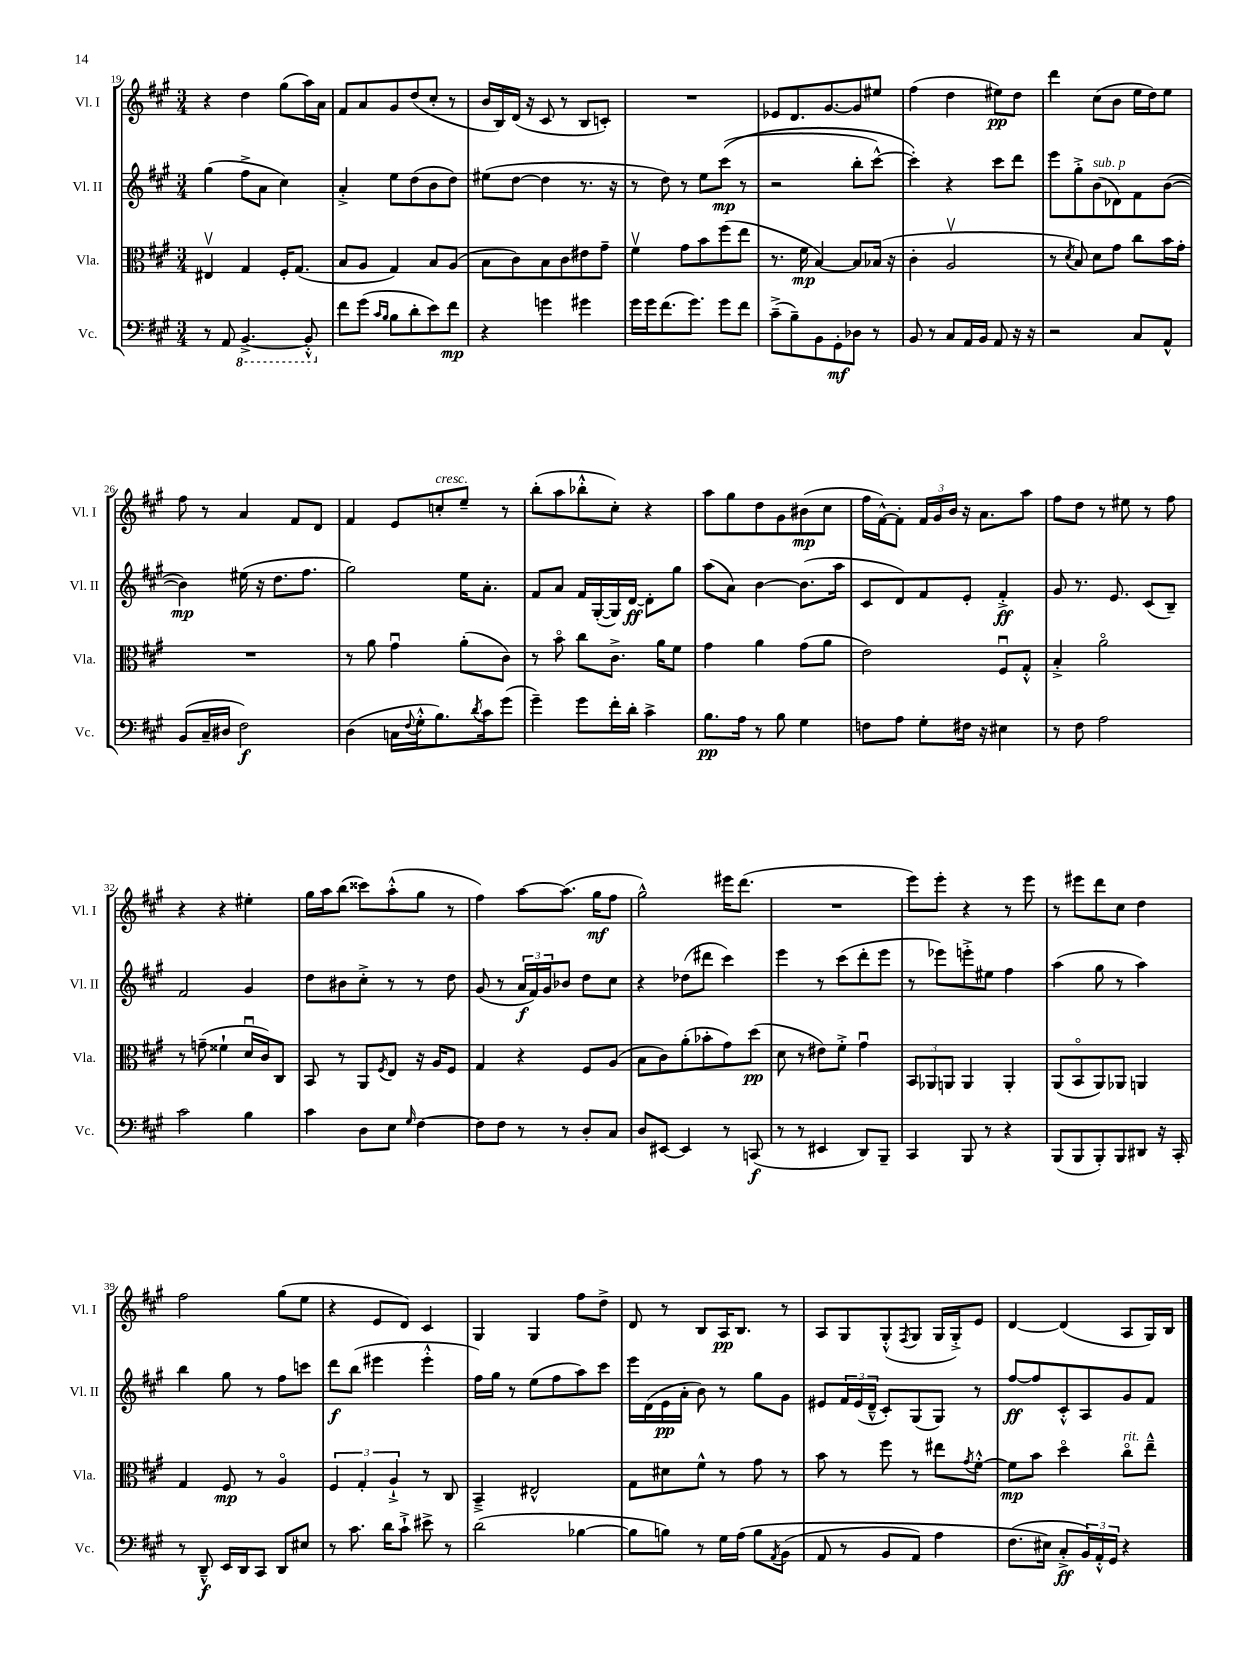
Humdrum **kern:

**kern	**kern	**kern	**kern
*staff4	*staff3	*staff2	*staff1
*clefF4	*clefC3	*clefG2	*clefG2
*k[f#c#g#]	*k[f#c#g#]	*k[f#c#g#]	*k[f#c#g#]
*M3/4	*M3/4	*M3/4	*M3/4
8r	4E#v/	(4gg#\	4r
8AA/	.	.	.
[4.BBB^/	4G#/	8ff#^\L	4dd\
.	.	8a\J	.
.	16F#'/LK	4cc#\)	(8gg#\L
.	(8.G#/J	.	.
8BBB'^^/]	.	.	16aa\L)
.	.	.	16a\JJ
=	=	=	=
8f#\L	8B/L	4a'^/	8f#/L
(8g#\J	8A/J	.	8a/
16qqc#/LL	.	.	.
16qqB/JJ	.	.	.
8B\L	4G#/)	8ee\L	8g#/
8d'\	.	(8dd\	(8dd/
8e\)	8B/L	8b\	8cc#'/J
8f#\J	(8A/J	8dd\J)	8r
=	=	=	=
4r	8B\L	(8ee#\L	16b/LL
.	.	.	16B/)
.	8c#\)	[8dd\J	(16d/JJ
.	.	.	16r
4g\	8B\	4dd\]	8c#/
.	8c#\	.	8r
4g#\	8e#\	8.r	8B/L
.	8g#~\J	.	8c'/J)
.	.	16r	.
=	=	=	=
16g#\LL	4f#v\	8r	2.r
16g#\J	.	.	.
(8.f#\	.	8dd\)	.
.	8g#\L	8r	.
8.g#\J)	.	.	.
.	8b\	8ee\L	.
8g#\L	(8ff#\	&((8ccc#\J	.
8f#\J	8ee\J	8r	.
=	=	=	=
(8c#~^\L	8.r	2r	8e-/L
8B~\)	.	.	8.d/
.	16f#\	.	.
8BB\	[4B/)	.	.
.	.	.	[8.g#/
8GG#'\	.	.	.
8D-\J	8B/]L	8bb'\L	8g#/]
8r	(16B-/Jk	[8ccc#^^\J)	8ee#/J
.	16r	.	.
=	=	=	=
8BB/	4c#'\	4ccc#'\]&)	(4ff#\
8r	.	.	.
8C#/L	2Av/	4r	4dd\
16AA/L	.	.	.
16BB/JJ	.	.	.
8AA/	.	8ccc#\L	8ee#\L)
16r	.	8ddd\J	8dd\J
16r	.	.	.
=	=	=	=
2r	8r	8eee\L	4ddd\
.	8qd/	.	.
.	8B/)	8gg#'^\	.
.	8d\L	(8b\	(8cc#\L
.	8g#\J	8d-\)	8b\J
8C#/L	8cc#\L	8f#\	16ee\LL
.	.	.	16dd\J)
8AA^^/J	16b\L	([8b\J	8ee\J
.	16g#'\JJ	.	.
=	=	=	=
(8BB/L	2.r	4b\])	8ff#\
16C#~/L	.	.	8r
16D#/JJ	.	.	.
2F#\)	.	(16ee#\	4a/
.	.	16r	.
.	.	8.dd\L	.
.	.	.	8f#/L
.	.	8.ff#\J	.
.	.	.	8d/J
=	=	=	=
(4D\	8r	2gg#\)	4f#/
.	8a\	.	.
16C\LL	4g#u\	.	8e/L
8qqF#/	.	.	.
16G#'^^\J	.	.	.
8.B\)	.	.	8cc'/
.	(8a'\L	16ee\LK	8ee~/J
8qd/	.	.	.
16c#\k	.	8.a'\J	.
(8g#\J	8c#\J)	.	8r
=	=	=	=
4g#~\)	8r	8f#/L	(8bb'\L
.	8bo\	8a/J	8aa\
8g#\L	8cc#\L	16f#/LL	8bb-'^^\
.	.	([16G#'/	.
16f#'\L	8.c#^\J	16G#/])	8cc#'\J)
16d'\JJ	.	[16d/JJ	.
4c#^\	.	8d'\]L	4r
.	16a\LK	.	.
.	8f#\J	8gg#\J	.
=	=	=	=
8.B\L	4g#\	(8aa\L	8aa\L
.	.	8a\J)	8gg#\
16A\Jk	.	.	.
8r	4a\	[4b\	8dd\
8B\	.	.	8g#\
4G#\	(8g#\L	(8.b\]L	(8b#\
.	8a\J	.	8cc#\J
.	.	16aa\Jk	.
=	=	=	=
8F\L	2e\)	8c#/L	16ff#\LL
.	.	.	[16f#^^\J)
8A\J	.	8d/)	8f#'\]J
8G#'\L	.	8f#/	24f#/LL
.	.	.	24g#/
.	.	.	24b/JJ
16F#\Jk	.	8e'/J	16r
16r	.	.	8.a\L
4E#\	8F#u/L	4f#'^/	.
.	8G#'^^/J	.	8aa\J
=	=	=	=
8r	4B'^/	8g#/	8ff#\L
8F#\	.	8.r	8dd\J
2A\	2ao\	.	8r
.	.	8.e/	.
.	.	.	8ee#\
.	.	(8c#/L	8r
.	.	8B~/J)	8ff#\
=	=	=	=
2c#\	8r	2f#/	4r
.	(8g~\	.	.
.	4f##`\	.	4r
4B\	16du/LL	4g#/	4ee#'\
.	16c#/J)	.	.
.	8C#/J	.	.
=	=	=	=
4c#\	8BB/	8dd\L	16gg#\LL
.	.	.	16aa\J
.	8r	8b#\	(8bb\J
8D\L	8AA/L	8cc#'^\J	8ccc##\L)
.	8qF#/	.	.
8E\J	8E/J	8r	(8aa'^^\
16qqG#/	.	.	.
[4F#\	16r	8r	8gg#\J
.	16A/LK	.	.
.	8F#/J	8dd\	8r
=	=	=	=
8F#\]L	4G#/	(8g#/	4ff#\)
8F#\J	.	8r	.
8r	4r	24a/LL	[8aa\L
.	.	24f#/)	.
.	.	24g#/J	.
8r	.	8b-/J	(8.aa\]J
8D'/L	8F#/L	8dd\L	.
.	.	.	16gg#\LK
8C#/J	(8A/J	8cc#\J	8ff#\J
=	=	=	=
8D/L	8B\L	4r	2gg#^^\)
[8EE#/J	8c#\)	.	.
4EE#/]	(8a'\	(8dd-\L	.
.	8b-'\	8ddd#\J	.
8r	8g#\)	4ccc#\)	16eee#\LK
.	.	.	(8.ddd\J
(8CC/	(8dd\J	.	.
=	=	=	=
8r	8d\	4eee\	2.r
8r	8r	.	.
4EE#/	8e#\L)	8r	.
.	8f#'^\J	(8ccc#\L	.
8DD/L)	4g#u\	8ddd'\	.
8BBB~/J	.	8eee\J	.
=	=	=	=
4CC#/	12BB/L	8r	8eee\L)
.	12AA-/	.	.
.	.	8eee-\L)	8eee'\J
.	12AA/J	.	.
8BBB/	4AA/	8eee'^\	4r
8r	.	8ee#\J	.
4r	4AA'/	4ff#\	8r
.	.	.	8eee\
=	=	=	=
(8BBB/L	(8AA/L	(4aa\	8r
8BBB/	8BBo/	.	8eee#\L
8BBB'/)	8AA/)	8gg#\	8ddd\
8BBB/	8AA-/J	8r	8cc#\J
8DD#/J	4AA/	4aa\)	4dd\
16r	.	.	.
16CC#'/	.	.	.
=	=	=	=
8r	4G#/	4bb\	2ff#\
8DD~^^/	.	.	.
16EE/LL	8F#/	8gg#\	.
16DD/J	.	.	.
8CC#/J	8r	8r	.
8DD/L	4Ao/	8ff#\L	(8gg#\L
8E#/J	.	8ccc\J	8ee\J
=	=	=	=
8r	6F#/	8ddd\L	4r
8.c#\	.	(8bb\J	.
.	6G#'/	.	.
.	.	4eee#\	8e/L
16d\LK	.	.	.
.	6A`^/	.	.
8c#`^\J	.	.	8d/J)
8e#^\	8r	4eee#'^^\	4c#/
8r	8C#/	.	.
=	=	=	=
(2d\	4BB~^/	16ff#\LL)	4G#/
.	.	16gg#\JJ	.
.	.	8r	.
.	2E#^^/	(8ee\L	4G#/
.	.	8ff#\	.
[4B-\	.	8aa\)	8ff#\L
.	.	8ccc#\J	8dd^\J
=	=	=	=
8B-\]L	8G#\L	16eee\LL	8d/
.	.	(16d\	.
8B\J)	8d#\	16e\	8r
.	.	16a'\JJ	.
8r	8f#^^\J	8b\)	8B/L
16G#\LL	8r	8r	16A/K
&(16A\JJ	.	.	8.B/J
8B\L	8g#\	8gg#\L	.
8qAA/	.	.	.
(8BB\J	8r	8g#\J	8r
=	=	=	=
8AA/	8b\	8e#/L	8A/L
8r	8r	24f#/L	8G#/
.	.	(24e#/	.
.	.	24d~^^/JJ	.
8BB/L	8ff#\	8c#'/L)	(8G#'^^/
.	.	.	8qF#/
8AA/J)	8r	(8G#/	8G#/J
4A\	8ee#\L	8G#/J)	16G#/LL
.	.	.	16G#'^/J)
.	8qg#/	.	.
.	[8f#'^^\J	8r	8e/J
=	=	=	=
(8.F#\L	8f#\]L	[8ff#/L	[4d/
.	8b\J	8ff#/]	.
16E#\Jk&)	.	.	.
8C#'^/L	4ddo\	8c#'^^/	(4d/]
24BB/L)	.	8A/	.
24AA'^^/	.	.	.
24GG#/JJ	.	.	.
4r	8cc#o\L	8g#/	8A/L
.	8ee~^^\J	8f#/J	16G#/L)
.	.	.	16B/JJ
==	==	==	==
*-	*-	*-	*-
